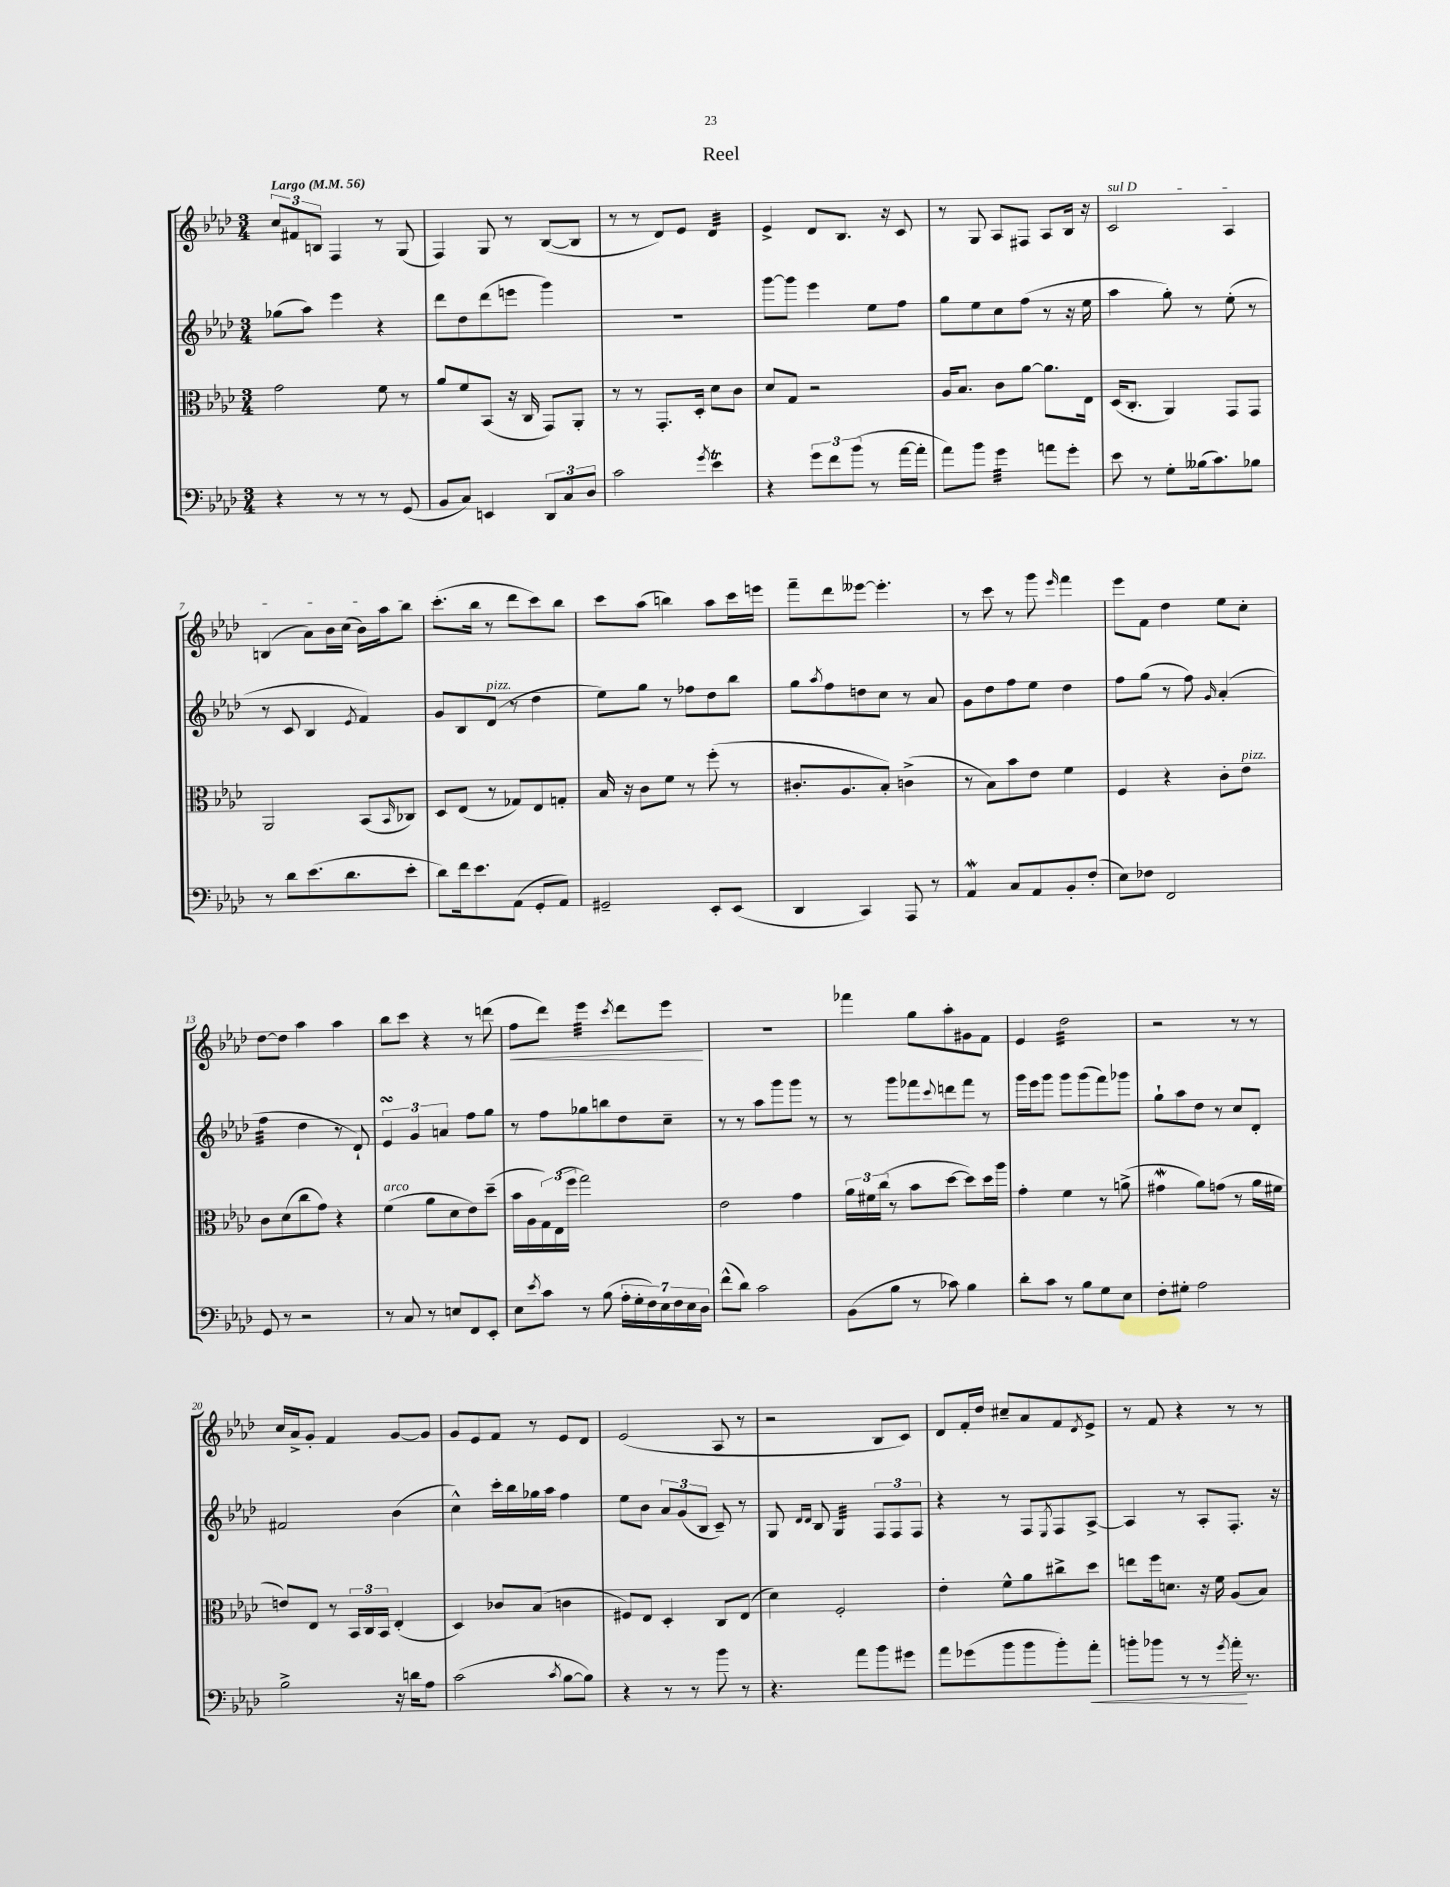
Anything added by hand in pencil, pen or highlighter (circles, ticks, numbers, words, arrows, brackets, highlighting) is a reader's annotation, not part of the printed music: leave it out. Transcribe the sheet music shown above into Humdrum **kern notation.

**kern	**dynam	**kern	**kern	**kern	**dynam
*part4	*part4	*part3	*part2	*part1	*part1
*staff4	*staff4	*staff3	*staff2	*staff1	*staff1
*clefF4	*	*clefC3	*clefG2	*clefG2	*
*k[b-e-a-d-]	*	*k[b-e-a-d-]	*k[b-e-a-d-]	*k[b-e-a-d-]	*
*M3/4	*	*M3/4	*M3/4	*M3/4	*
*MM56	*	*MM56	*MM56	*MM56	*
=1	=1	=1	=1	=1	=1
!	!	!	!	!LO:TX:a:B:t=Largo	!
4r	.	2g\	(8gg-X\L	12cc/L	.
.	.	.	.	12f#X/	.
.	.	.	8aa-\J)	.	.
.	.	.	.	12Bn/J	.
8r	.	.	4eee-\	4F/	.
8r	.	.	.	.	.
8r	.	8f\	4r	8r	.
(8GG/	.	8r	.	(8G/	.
=2	=2	=2	=2	=2	=2
8BB-/L	.	8a-/L	8ddd-\L	4F/)	.
8C/J)	.	8f/	8dd-\	.	.
4EEn/	.	(8BB-/J	(8ddd-\	8G/	.
.	.	16r	8eeen\J	8r	.
.	.	16C/	.	.	.
12DD-/L	.	8GG/L)	4ggg\)	([8B-/L	.
12C/	.	.	.	.	.
.	.	8AA-'/J	.	8B-/J]	.
12D-/J	.	.	.	.	.
=3	=3	=3	=3	=3	=3
2c\	.	8r	2.r	8r	.
.	.	8r	.	8r	.
.	.	8.GG'/L	.	8d-/L)	.
.	.	.	.	8e-/J	.
.	.	16D-'/Jk	.	.	.
8qg/	.	.	.	.	.
*	*	*	*	*tremolo	*
4e-T\	.	8d-\L	.	32d-/LLL	.
.	.	.	.	32d-/	.
.	.	.	.	32d-/	.
.	.	.	.	32d-/	.
.	.	8c\J	.	32d-/	.
.	.	.	.	32d-/	.
.	.	.	.	32d-/	.
.	.	.	.	32d-/JJJ	.
*	*	*	*	*Xtremolo	*
=4	=4	=4	=4	=4	=4
4r	.	8d-/L	[8ggg\L	4e-^/	.
.	.	8G/J	8ggg\J]	.	.
12g\L	.	2r	4eee-\	8d-/L	.
12f\	.	.	.	.	.
.	.	.	.	8.B-/J	.
(12b-\J	.	.	.	.	.
8r	.	.	8ee-\L	.	.
.	.	.	.	16r	.
[16a-\LL	.	.	8ff\J	8c/	.
16a-'\JJ]	.	.	.	.	.
=5	=5	=5	=5	=5	=5
8a-\L)	.	16A-/KL	8gg\L	8r	.
.	.	8.B-/J	.	.	.
8b-\J	.	.	8ee-\	8G/	.
*tremolo	*	*	*	*	*
32g\LLL	.	8c\L	8cc\	8A-/L	.
32g\	.	.	.	.	.
32g\	.	.	.	.	.
32g\	.	.	.	.	.
32g\	.	[8a-\J	(8ff\J	8F#X/J	.
32g\	.	.	.	.	.
32g\	.	.	.	.	.
32g\JJJ	.	.	.	.	.
*Xtremolo	*	*	*	*	*
8an\L	.	8.a-\L]	8r	8A-/L	.
8g'\J	.	.	16r	16B-/Jk	.
.	.	16E-\Jk	16ee-\	16r	.
=6	=6	=6	=6	=6	=6
!	!	!	!	!LO:TX:a:i:t=sul D	!
8e-\	.	(16D-/KL	4aa-\	2c/	.
.	.	8.C'/J	.	.	.
8r	.	.	.	.	.
8G'\L	.	4AA-/)	8gg'\)	.	.
(16B--X\k	.	.	8r	.	.
8.c\)	.	.	.	.	.
.	.	8GG/L	(8ee-'\	4A-/	.
8B-X\J	.	8GG/J	8r	.	.
!!LO:LB:g=z
=7	=7	=7	=7	=7	=7
8r	.	2AA-/	8r	(4Bn/	.
8d-\L	.	.	8c/	.	.
(8.e-\	.	.	4B-/	8a-\L)	.
.	.	.	.	16b-\L	.
8.d-\	.	.	.	(16cc\JJ	.
.	.	.	8qe-/	.	.
.	.	(8BB-/L	4f/)	16b-\LL)	.
.	.	.	.	16aa-\J	.
.	.	16qqBB-/	.	.	.
8e-'\J	.	8C-X/J)	.	8bb-\J	.
=8	=8	=8	=8	=8	=8
8d-\L)	.	8D-/L	8g/L	(8.ccc'\L	.
16f\k	.	(8E-/J	8B-/	.	.
8.e-\	.	.	.	16bb-\Jk	.
!	!	!	!LO:TX:a:i:t=pizz.	!	!
.	.	8r	(8d-/J	8r	.
(8AA-\J	.	8G-X/L)	8r	8ddd-\L	.
8GG'/L	.	8E-/	4dd-\	8ccc\)	.
8AA-/J)	.	8Gn'/J	.	8bb-\J	.
=9	=9	=9	=9	=9	=9
2GG#X~/	.	16B-/	8ee-\L)	8ccc\L	.
.	.	16r	.	.	.
.	.	8c\L	8gg\J	(8aa-\J	.
.	.	8f\J	8r	4bbn\)	.
.	.	8r	8ff-X\L	.	.
8EE-'/L	.	(8ff'\	8dd-\	8aa-\L	.
(8EE-/J	.	8r	8bb-\J	16ccc\L	.
.	.	.	.	16eeen\JJ	.
=10	=10	=10	=10	=10	=10
4DD-/	.	8.c#X'/L	8gg\L	8fff~\L	.
.	.	.	8qaa-/	.	.
.	.	.	8ff\	8ddd-\	.
.	.	8.A-/	.	.	.
4CC/)	.	.	8ddn\	[8eee--X\J	.
.	.	8B-'/J)	8cc\J	4.eee--'\]	.
8AAA-/	.	(4cn^\	8r	.	.
8r	.	.	8a-/	.	.
=11	=11	=11	=11	=11	=11
4AA-w/	.	8r	8g\L	8r	.
.	.	8B-\L)	8dd-\	8ccc\	.
8C/L	.	8b-\	8ff\	8r	.
8AA-/	.	8e-\J	8ee-\J	8ggg\	.
.	.	.	.	16qqeee-/	.
8BB-'/	.	4f\	4dd-\	4fff\	.
(8F'/J	.	.	.	.	.
=12	=12	=12	=12	=12	=12
8E-\L)	.	4F/	8ff\L	8eee-\L	.
8F-X\J	.	.	(8gg\J	8f\J	.
2FF/	.	4r	8r	4dd-\	.
.	.	.	8ff\)	.	.
.	.	.	16qqg/	.	.
.	.	8c'\L	(4a-'/	8ee-\L	.
!	!	!LO:TX:a:i:t=pizz.	!	!	!
.	.	8e-\J	.	8cc'\J	.
!!LO:LB:g=z
=13	=13	=13	=13	=13	=13
*	*	*	*tremolo	*	*
8GG/	.	8c\L	32ff\LLL	[8dd-\L	.
.	.	.	32ff\	.	.
.	.	.	32ff\	.	.
.	.	.	32ff\	.	.
8r	.	(8d-\	32ff\	8dd-\J]	.
.	.	.	32ff\	.	.
.	.	.	32ff\	.	.
.	.	.	32ff\JJJ	.	.
*	*	*	*Xtremolo	*	*
2r	.	8cc\	4dd-\	4aa-\	.
.	.	8g\J)	.	.	.
.	.	4r	8r	4aa-\	.
.	.	.	8d-`/)	.	.
=14	=14	=14	=14	=14	=14
!	!	!LO:TX:a:i:t=arco	!	!	!
8r	.	(4f\	6e-sSSS/	8bb-\L	.
8C/	.	.	.	8ccc\J	.
.	.	.	6g/	.	.
8r	.	8a-\L	.	4r	.
.	.	.	6an/	.	.
8En/L	.	8d-\	.	.	.
8FF/	.	8e-\)	8ff\L	8r	.
8EE-'/J	.	(8dd-~\J	8gg\J	(8dddn\	.
=15	=15	=15	=15	=15	=15
!	!	!	!	!	!LO:HP:b
8E-\L	.	16b-\LL	8r	8ff\L	<
.	.	16A-\	.	.	.
8qe-/	.	.	.	.	.
8c\J	.	24G\)	8ff\L	8ddd-\J)	.
.	.	(24E-\	.	.	.
.	.	24ff\JJ	.	.	.
*	*	*	*	*tremolo	*
8r	.	2gg\)	8gg-X\	32eee-\LLL	.
.	.	.	.	32eee-\	.
.	.	.	.	32eee-\	.
.	.	.	.	32eee-\	.
(8B-\	.	.	8bbn\	32eee-\	.
.	.	.	.	32eee-\	.
.	.	.	.	32eee-\	.
.	.	.	.	32eee-\JJJ	.
*	*	*	*	*Xtremolo	*
.	.	.	.	8qccc/	.
28A-'\LL	.	.	8dd-\	8ddd-\L	.
28G'\	.	.	.	.	.
28F\)	.	.	.	.	.
28E-\	.	.	.	.	.
.	.	.	8cc~\J	8eee-\J	.
28F\	.	.	.	.	.
28E-\	.	.	.	.	.
28D-\JJ	.	.	.	.	.
.	.	.	.	.	[
=16	=16	=16	=16	=16	=16
(8f^^\L	.	2e-\	8r	2.r	.
8d-\J)	.	.	8r	.	.
2c\	.	.	8aa-\L	.	.
.	.	.	8ggg\	.	.
.	.	4g\	8ggg\J	.	.
.	.	.	8r	.	.
=17	=17	=17	=17	=17	=17
(8BB-\L	.	24a-\LL	8r	4fff-X\	.
.	.	24f#X\	.	.	.
.	.	(24cc\JJ	.	.	.
8B-\J	.	8r	8ggg\L	.	.
8r	.	8b-\L	8fff-X\	8gg\L	.
.	.	.	8qqccc/	.	.
8c-X\)	.	[8dd-\J	8dddn\	8aa-'\	.
4B-\	.	8dd-\L])	8fff-\J	8g#X\	.
.	.	16dd-\L	8r	8f\J	.
.	.	16aa-\JJ	.	.	.
=18	=18	=18	=18	=18	=18
8d-'\L	.	4g'\	16ggg\LL	4e-/	.
.	.	.	16eee-\J	.	.
8c\J	.	.	8ggg\J	.	.
*	*	*	*	*tremolo	*
8r	.	4f\	8ggg\L	32dd-\LLL	.
.	.	.	.	32dd-\	.
.	.	.	.	32dd-\	.
.	.	.	.	32dd-\	.
8B-\L	.	.	(8ggg\	32dd-\	.
.	.	.	.	32dd-\	.
.	.	.	.	32dd-\	.
.	.	.	.	32dd-\	.
8G\	.	8r	8fff\)	32dd-\	.
.	.	.	.	32dd-\	.
.	.	.	.	32dd-\	.
.	.	.	.	32dd-\	.
8E-\J	.	(8an^\	8ggg-X\J	32dd-\	.
.	.	.	.	32dd-\	.
.	.	.	.	32dd-\	.
.	.	.	.	32dd-\JJJ	.
*	*	*	*	*Xtremolo	*
=19	=19	=19	=19	=19	=19
8F'\L	.	4g#XW\	8gg`\L	2r	.
8G#X'\J	.	.	8aa-\	.	.
2A-\	.	8a-\L)	8dd-\J	.	.
.	.	(8gn\J	8r	.	.
.	.	8r	8cc/L	8r	.
.	.	16a-\LL	8d-'/J	8r	.
.	.	16f#X\JJ	.	.	.
!!LO:LB:g=z
=20	=20	=20	=20	=20	=20
2B-^\	.	8en/L)	2f#X/	16cc/LL	.
.	.	.	.	16a-^/J	.
.	.	8E-/J	.	8g'/J	.
.	.	8r	.	4f/	.
.	.	24BB-/LL	.	.	.
.	.	24C/	.	.	.
.	.	24BB-/JJ	.	.	.
16r	.	(4E-'/	(4b-\	[8g/L	.
16dn\KL	.	.	.	.	.
8A-\J	.	.	.	8g/J]	.
=21	=21	=21	=21	=21	=21
(2c\	.	4D-/)	4cc^^\)	8g/L	.
.	.	.	.	8e-/	.
.	.	8c-X/L	16ccc'\LL	8f/J	.
.	.	.	16bb-\	.	.
.	.	(8B-/J	16gg-X\	8r	.
.	.	.	16aa-\JJ	.	.
8qc/	.	.	.	.	.
[8B-\L	.	4cn\	4ff\	8e-/L	.
8B-\J])	.	.	.	8d-/J	.
=22	=22	=22	=22	=22	=22
4r	.	8F#X/L)	8ee-\L	(2e-/	.
.	.	8E-/J	8b-\J	.	.
8r	.	4D-'/	12a-/L	.	.
.	.	.	(12g/	.	.
8r	.	.	.	.	.
.	.	.	12B-/J	.	.
8b-\	.	8C/L	8c~/)	8A-/	.
8r	.	(8E-/J	8r	8r	.
=23	=23	=23	=23	=23	=23
4.r	.	4d-\)	8G/	2r	.
.	.	.	16qqd-/LL	.	.
.	.	.	16qqd-/JJ	.	.
.	.	.	8B-/	.	.
*	*	*	*tremolo	*	*
.	.	2F'/	32G/LLL	.	.
.	.	.	32G/	.	.
.	.	.	32G/	.	.
.	.	.	32G/	.	.
8a-\L	.	.	32G/	.	.
.	.	.	32G/	.	.
.	.	.	32G/	.	.
.	.	.	32G/JJJ	.	.
*	*	*	*Xtremolo	*	*
8b-\	.	.	12F/L	8B-/L	.
.	.	.	12F/	.	.
8g#X\J	.	.	.	8c/J)	.
.	.	.	12F/J	.	.
=24	=24	=24	=24	=24	=24
8a-\L	.	4e-'\	4r	8d-/L	.
(8g-X\	.	.	.	16f'/L	.
.	.	.	.	16dd-/JJ	.
8b-\	.	8f^^\L	8r	8cc#X~/L	.
8b-\	.	8a-\	8F/L	8a-/	.
.	.	.	8qE-/	.	.
8b-'\)	.	8cc#X^\	8F/	8f/	.
.	.	.	.	8qd-/	.
!	!LO:HP:b	!	!	!	!
8a-'\J	<	8dd-\J	[8A-^/J	8e-^/J	.
=25	=25	=25	=25	=25	=25
8bn'\L	.	8een\L	4A-/]	8r	.
8b-X\J	.	16ff\k	.	8f/	.
.	.	8.dn\J	.	.	.
8r	.	.	8r	4r	.
8r	.	16r	8A-'/L	.	.
.	.	16f\	.	.	.
8qg/	.	.	.	.	.
16a-'\	.	(8A-/L	8.F'/J	8r	.
8.r	[	.	.	.	.
.	.	8B-/J)	.	8r	.
.	.	.	16r	.	.
==	==	==	==	==	==
*-	*-	*-	*-	*-	*-
